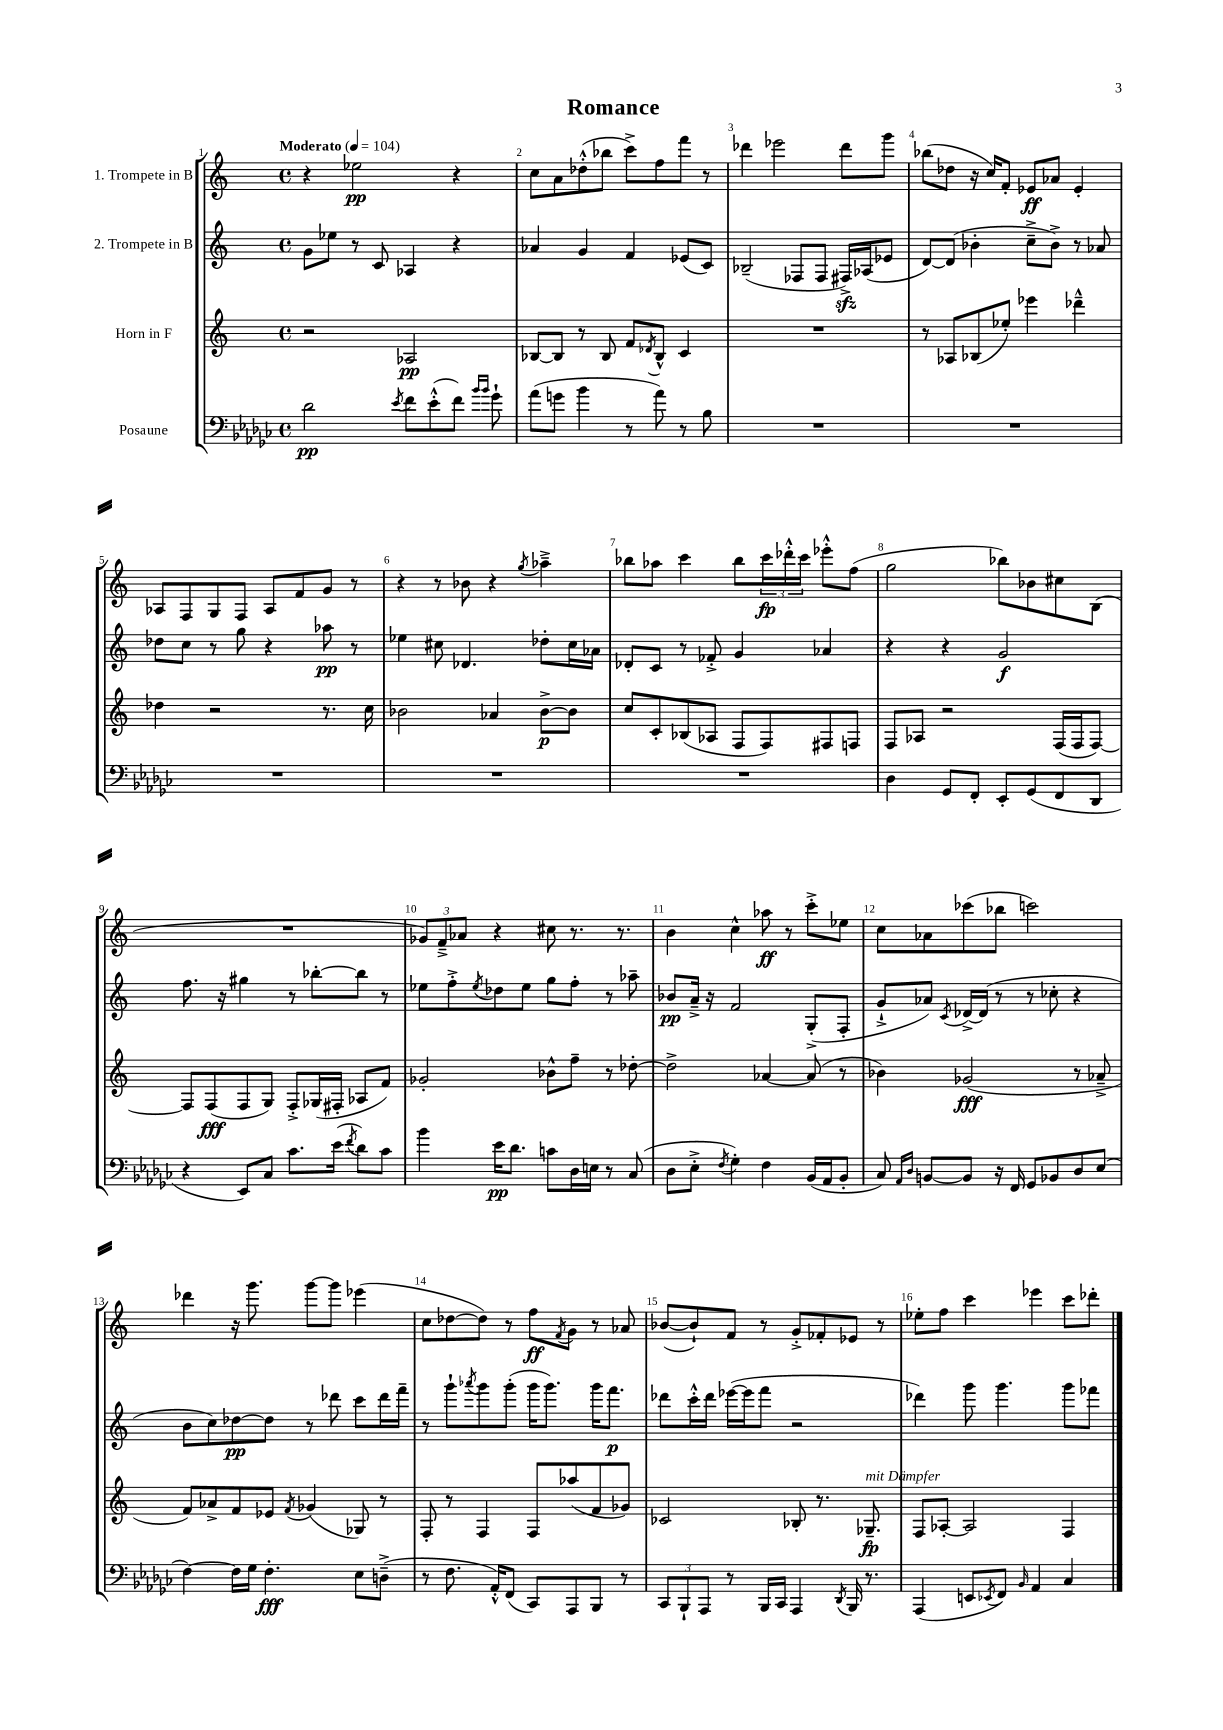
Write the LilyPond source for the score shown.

\header { title = "Romance" }
<<
\new StaffGroup <<
\new Staff = "s0" \with { instrumentName = "1. Trompete in B" } {
    \clef treble \key c \major \defaultTimeSignature \time 4/4 \tempo "Moderato" 4 = 104
    r4 ees''2\pp r4 |
    c''8 a'8 des''8-.-^( bes''8 c'''8->) f''8 f'''8 r8 |
    des'''4 ees'''2 des'''8 g'''8 |
    bes''8( des''8 r16 c''16) f'8-. ees'8\ff aes'8 ees'4-. |
    aes8 f8 g8 f8 aes8 f'8 g'8 r8 |
    r4 r8 bes'8 r4 \acciaccatura { g''8 } aes''4---> |
    bes''8 aes''8 c'''4 bes''8 \tuplet 3/2 { c'''16\fp des'''16-.-^ c'''16 } ees'''8-.-^ f''8( |
    g''2 bes''8) bes'8 cis''8 b8( |
    R1 |
    \tuplet 3/2 { ges'8) f'8---> aes'8 } r4 cis''8 r8. r8. |
    b'4 c''4-^ aes''8\ff r8 c'''8-.-> ees''8 |
    c''8 aes'8 ces'''8( bes''8 c'''2) |
    des'''4 r16 g'''8. g'''8~ g'''8 ees'''4( |
    c''8 des''8~ des''8) r8 f''8\ff \acciaccatura { f'8 } g'8 r8 aes'8 |
    bes'8~( bes'8-!) f'8 r8 g'8-.-> fes'8-. ees'8 r8 |
    ees''8-. f''8 c'''4 ees'''4 c'''8 des'''8-. \bar "|." |
}
\new Staff = "s1" \with { instrumentName = "2. Trompete in B" } {
    \clef treble \key c \major \defaultTimeSignature \time 4/4
    g'8 ees''8 r8 c'8 aes4 r4 |
    aes'4 g'4 f'4 ees'8( c'8) |
    bes2--( fes8 fes8 fis16->\sfz) aes16( ees'8 |
    d'8~) d'8( bes'4-. c''8---> bes'8->) r8 aes'8 |
    des''8 c''8 r8 g''8 r4 aes''8\pp r8 |
    ees''4 cis''8 des'4. des''8-. cis''16 aes'16 |
    des'8-. c'8 r8 fes'8-.-> g'4 aes'4 |
    r4 r4 g'2\f |
    f''8. r16 gis''4 r8 bes''8~-. bes''8 r8 |
    ees''8 f''8-.-> \acciaccatura { ees''8 } des''8 ees''8 g''8 f''8-. r8 aes''8-- |
    bes'8\pp a'16---> r16 f'2 g8-.->( f8-. |
    g'8-!-> aes'8) \acciaccatura { c'8 } des'16~-> des'16( r8 r8 ces''8-. r4 |
    b'8 c''8) des''8~\pp des''8 r8 des'''8 c'''8 des'''16 f'''16-- |
    r8 g'''8-! \acciaccatura { aes'''8 } g'''8 g'''8-.( g'''16 g'''8.) g'''16 f'''8.\p |
    des'''8 c'''16-.-^ des'''16 ees'''16~( ees'''16 f'''8 r2 |
    des'''4) g'''8 g'''4. g'''8 fes'''8 \bar "|." |
}
\new Staff = "s2" \with { instrumentName = "Horn in F" } {
    \clef treble \key c \major \defaultTimeSignature \time 4/4
    r2 aes2\pp |
    bes8~ bes8 r8 bes8 f'8 \acciaccatura { des'8 } bes8-^ c'4 |
    R1 |
    r8 aes8 bes8( ees''8-.) ees'''4 des'''4---^ |
    des''4 r2 r8. c''16 |
    bes'2 aes'4 bes'8~->\p bes'8 |
    c''8 c'8-. bes8( aes8 f8 f8) fis8 f8 |
    f8 aes8 r2 f16( f16 f8~) |
    f8 f8\fff( f8 g8) f8-.-> ges16( fis16-. aes8 f'8) |
    ges'2-. bes'8-^ f''8-- r8 des''8~-. |
    des''2-> aes'4~ aes'8( r8 |
    bes'4) ges'2\fff( r8 aes'8---> |
    f'8) aes'8-> f'8 ees'8 \acciaccatura { f'8 } ges'4( ges8) r8 |
    f8-. r8 f4 f8 aes''8( f'8 ges'8) |
    ces'2 bes8-. r8. ges8.--\fp^\markup { \italic "mit Dämpfer" } |
    f8 aes8~-. aes2 f4 \bar "|." |
}
\new Staff = "s3" \with { instrumentName = "Posaune" } {
    \clef bass \key ges \major \defaultTimeSignature \time 4/4
    des'2\pp \acciaccatura { ees'8 } f'8 ees'8-.-^( f'8) \grace { bes'16 bes'16 } ges'8-! |
    aes'8( g'8 bes'4 r8 aes'8) r8 bes8 |
    R1 |
    R1 |
    R1 |
    R1 |
    R1 |
    des4 ges,8 f,8-. ees,8-. ges,8( f,8 des,8 |
    r4 ees,8) ces8 ces'8. ees'16( \acciaccatura { f'8 } des'8) ces'8 |
    bes'4 ees'16\pp des'8. c'8 des16 e16 r8 ces8( |
    des8 ees8-.-> \acciaccatura { f8 } ges4-.) f4 bes,16( aes,16 bes,8-. |
    ces8) \grace { aes,16 des16 } b,8~ b,8 r16 f,16 ges,8 bes,8 des8 ees8( |
    f4~) f16 ges16 f4.-.\fff ees8 d8--->( |
    r8 f8. aes,16-.-^) f,8( ces,8) aes,,8 bes,,8 r8 |
    \tuplet 3/2 { ces,8 bes,,8-! aes,,8 } r8 bes,,16 ces,16 aes,,4 \acciaccatura { des,8 } bes,,16 r8. |
    aes,,4( e,8 \acciaccatura { ees,8 } f,8) \grace { bes,16 } aes,4 ces4 \bar "|." |
}
>>
>>
\layout { \context { \Score \override BarNumber.break-visibility = ##(#f #t #t) barNumberVisibility = #all-bar-numbers-visible } }
